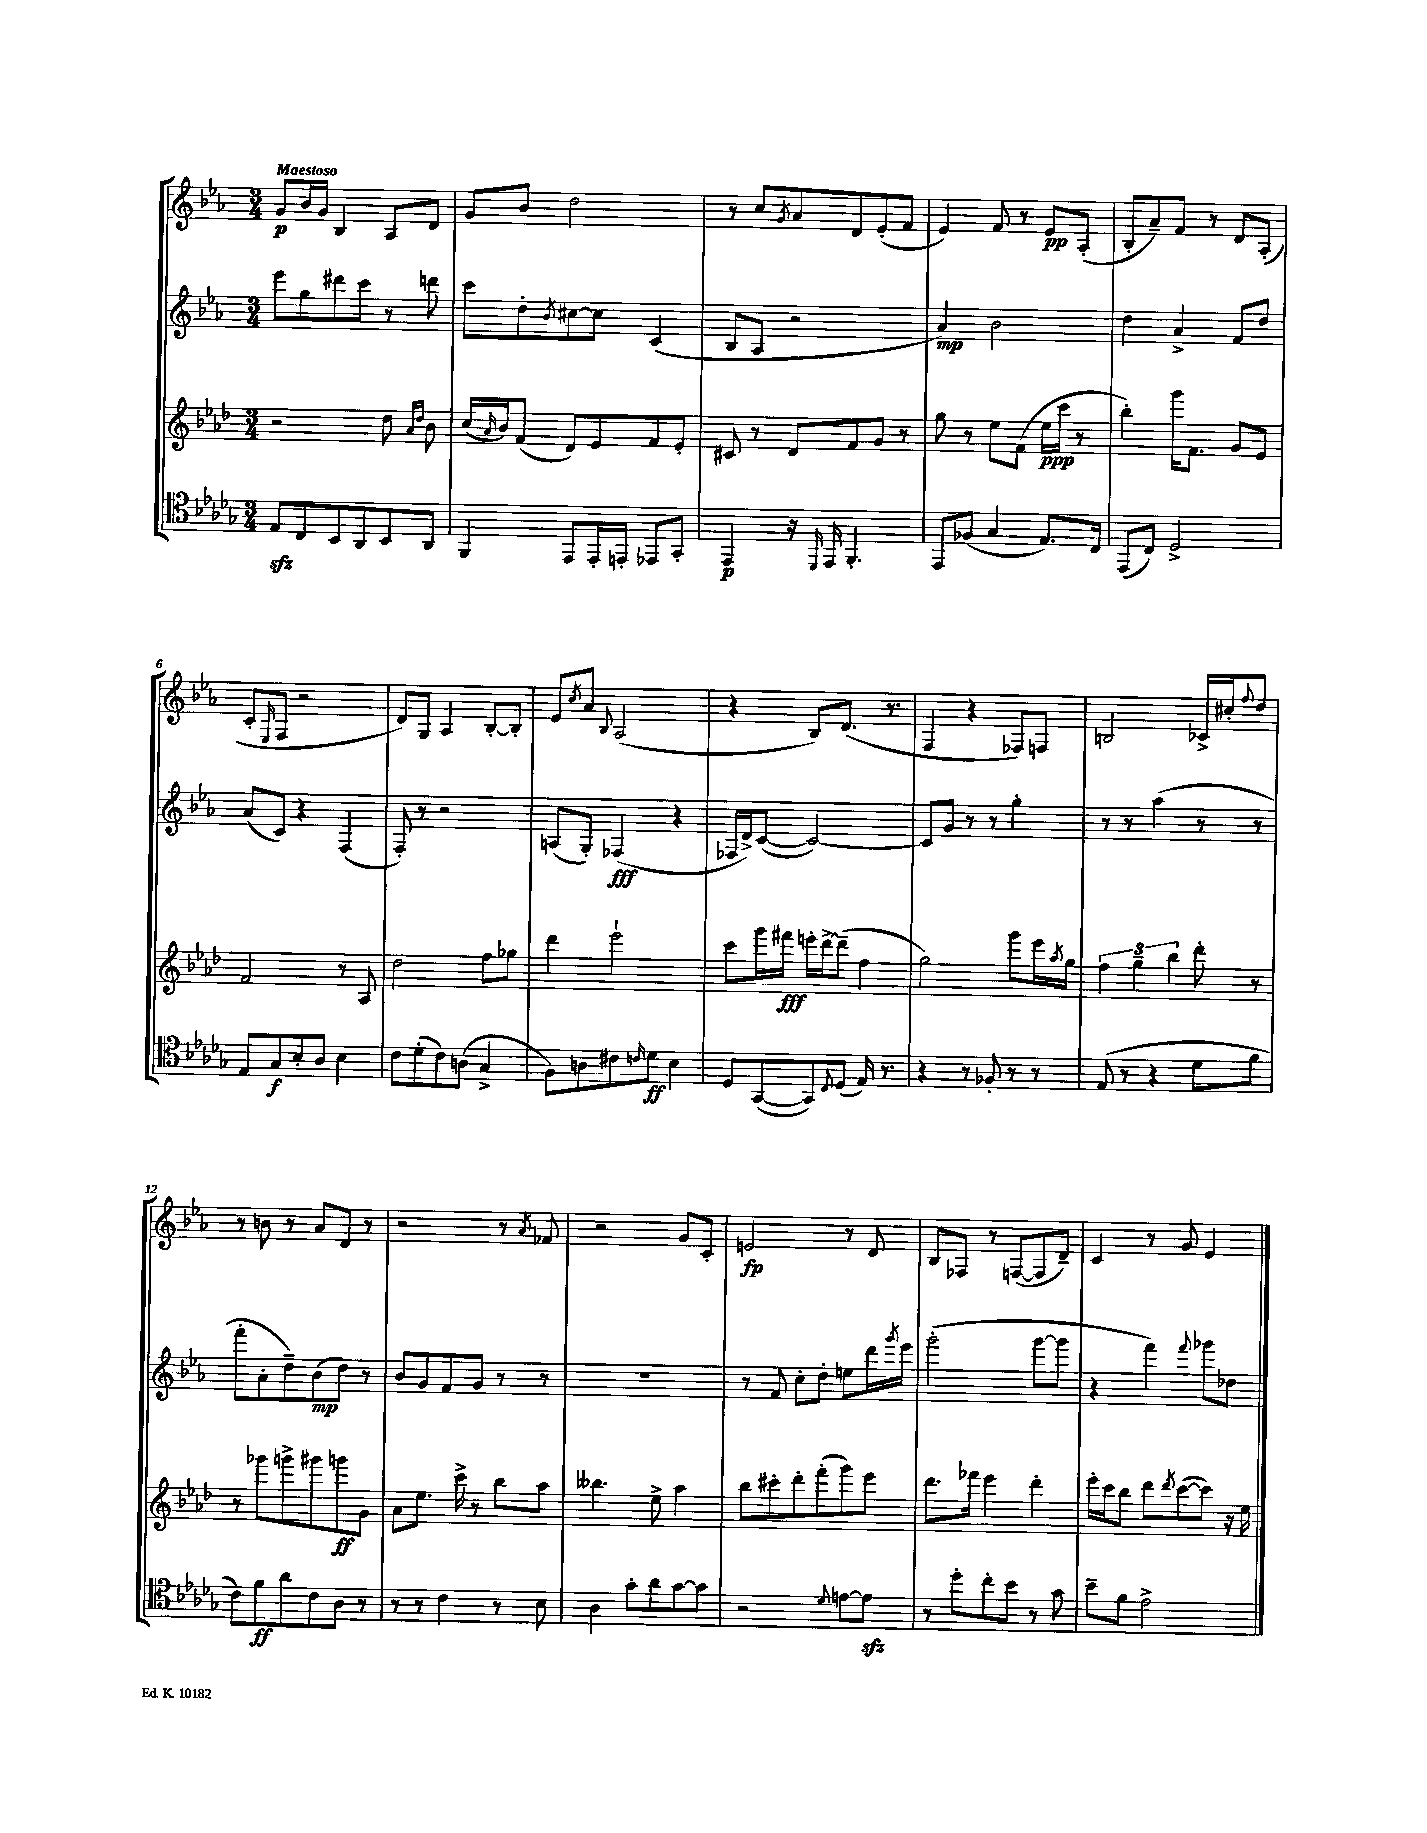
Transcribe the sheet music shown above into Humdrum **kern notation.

**kern	**kern	**kern	**kern
*staff4	*staff3	*staff2	*staff1
*clefC4	*clefG2	*clefG2	*clefG2
*k[b-e-a-d-g-]	*k[b-e-a-d-]	*k[b-e-a-]	*k[b-e-a-]
*M3/4	*M3/4	*M3/4	*M3/4
8E-	2r	8eee-	8g
8C	.	8gg	16b-
.	.	.	16g
8BB-	.	8ddd#	4B-
8AA-	.	8ccc	.
8BB-	8dd-	8r	8A-
.	16qqa-	.	.
.	16qqdd-	.	.
8AA-	8b-	8ddd	8d
=	=	=	=
4FF	(16cc	8ccc	8g
.	16qqa-	.	.
.	16b-)	.	.
.	(8f	8dd'	8b-
.	.	8qb-	.
8EE-	8d-)	[8cc#	2dd
16EE-'	8e-	8cc#]	.
16EE'	.	.	.
8EE-	8f	(4c	.
8GG-'	8e-'	.	.
=	=	=	=
4EE-	8c#	8B-	8r
.	8r	8A-	8cc
.	.	.	8qg
16r	8d-	2r	8a-
16qqDD-	.	.	.
16EE-	.	.	.
4.FF'	8f	.	8d
.	8g	.	(8e-'
.	8r	.	8f
=	=	=	=
8EE-	8gg	4a-)	4e-)
(8F-	8r	.	.
4G-	8ee-	2b-	8f
.	(8f	.	8r
8.E-)	16ee-	.	8e-
.	16ccc	.	.
.	8r	.	(8A-'
16C	.	.	.
=	=	=	=
(8EE-	4bb-')	4dd	8B-'
8C)	.	.	8a-~)
2D-^	16ggg	4a-^	8f
.	8.f	.	.
.	.	.	8r
.	8g	8f	8d
.	8e-	8dd	(8A-'
=	=	=	=
8E-	2f	(8a-	8c'
.	.	.	16qqE-
8G-	.	8c)	8F
8B-'	.	4r	2r
8A-	.	.	.
4B-	8r	(4F	.
.	8A-	.	.
=	=	=	=
8c	2dd-	8F')	8d)
(8d-'	.	8r	8G
8c)	.	2r	4A-
(8A	.	.	.
4G-^	8ff	.	[8B-'
.	8gg-	.	8B-']
=	=	=	=
8F)	4ddd-	(8A	8e-
.	.	.	8qcc
8A	.	8G')	8a-
.	.	.	8qqB-
8c#	2eee-`	(4F-	(2A-
16qqc	.	.	.
8d-	.	.	.
4B-	.	4r	.
=	=	=	=
8D-	8ccc	16F-	4r
.	.	16d^)	.
([8GG-	16ggg	([8c	.
.	16fff#	.	.
8GG-])	16eee'	2c_)	8B-)
.	[16ddd-^	.	.
8qqC	.	.	.
(8D-	(8ddd-~]	.	(8.d
16E-)	4ff	.	.
8.r	.	.	8.r
=	=	=	=
4r	2gg)	8c]	4F
.	.	8g	.
8r	.	8r	4r
8F-'	.	8r	.
8r	8ggg	4gg'	8F-)
8r	16eee-	.	8F
.	8qaa-	.	.
.	16gg	.	.
=	=	=	=
(8E-	6ff	8r	2B
8r	.	8r	.
.	6gg~	.	.
4r	.	(4aa-	.
.	6bb-	.	.
8d-	8ddd-'	8r	16c-^
.	.	.	16cc#'
.	.	.	8qqff
8f	8r	8r	8dd
=	=	=	=
8c)	8r	8fff'	8r
8f	8ggg-	8a-'	8b
8a-	8ggg^	8dd~)	8r
8c	8ggg#	(8b-	8a-
8A-	8ggg	8dd)	8d
8r	8g	8r	8r
=	=	=	=
8r	8a-	8b-	2r
8r	8.ee-	8g	.
4c	.	8f	.
.	16ccc^	.	.
.	8r	8g	.
8r	8bb-	8r	8r
.	.	.	8qa-
8B-	8aa-	8r	8f-
=	=	=	=
4A-	4.bb--	2.r	2r
8g-'	.	.	.
8a-	8ee-^	.	.
[8g-	4aa-	.	8g
8g-]	.	.	8c'
=	=	=	=
2r	8bb-	8r	2e
.	8ccc#'	8f	.
.	8ddd-'	8cc'	.
.	(8fff'	8dd'	.
8qqd-	.	.	.
[8e	8ggg)	8ee	8r
8e]	8eee-	16ddd	8d
.	.	8qggg	.
.	.	16eee-	.
=	=	=	=
8r	8.ddd-	(2ggg'	8B-
8dd-'	.	.	8F-
.	16fff-	.	.
8cc'	4eee-	.	8r
8b-	.	.	([8F
8r	4ddd-'	[8ggg	8F]
8g-	.	8ggg]	8d~)
=	=	=	=
8b-~	16eee-'	4r	4c
.	16ccc	.	.
8f	8bb-	.	.
2e-^	8ddd-	4fff)	8r
.	8qddd-	.	.
.	([8ccc	.	8g
.	.	8qqfff	.
.	8ccc])	8ggg-	4e-
.	16r	8dd-	.
.	16ee-	.	.
==	==	==	==
*-	*-	*-	*-
